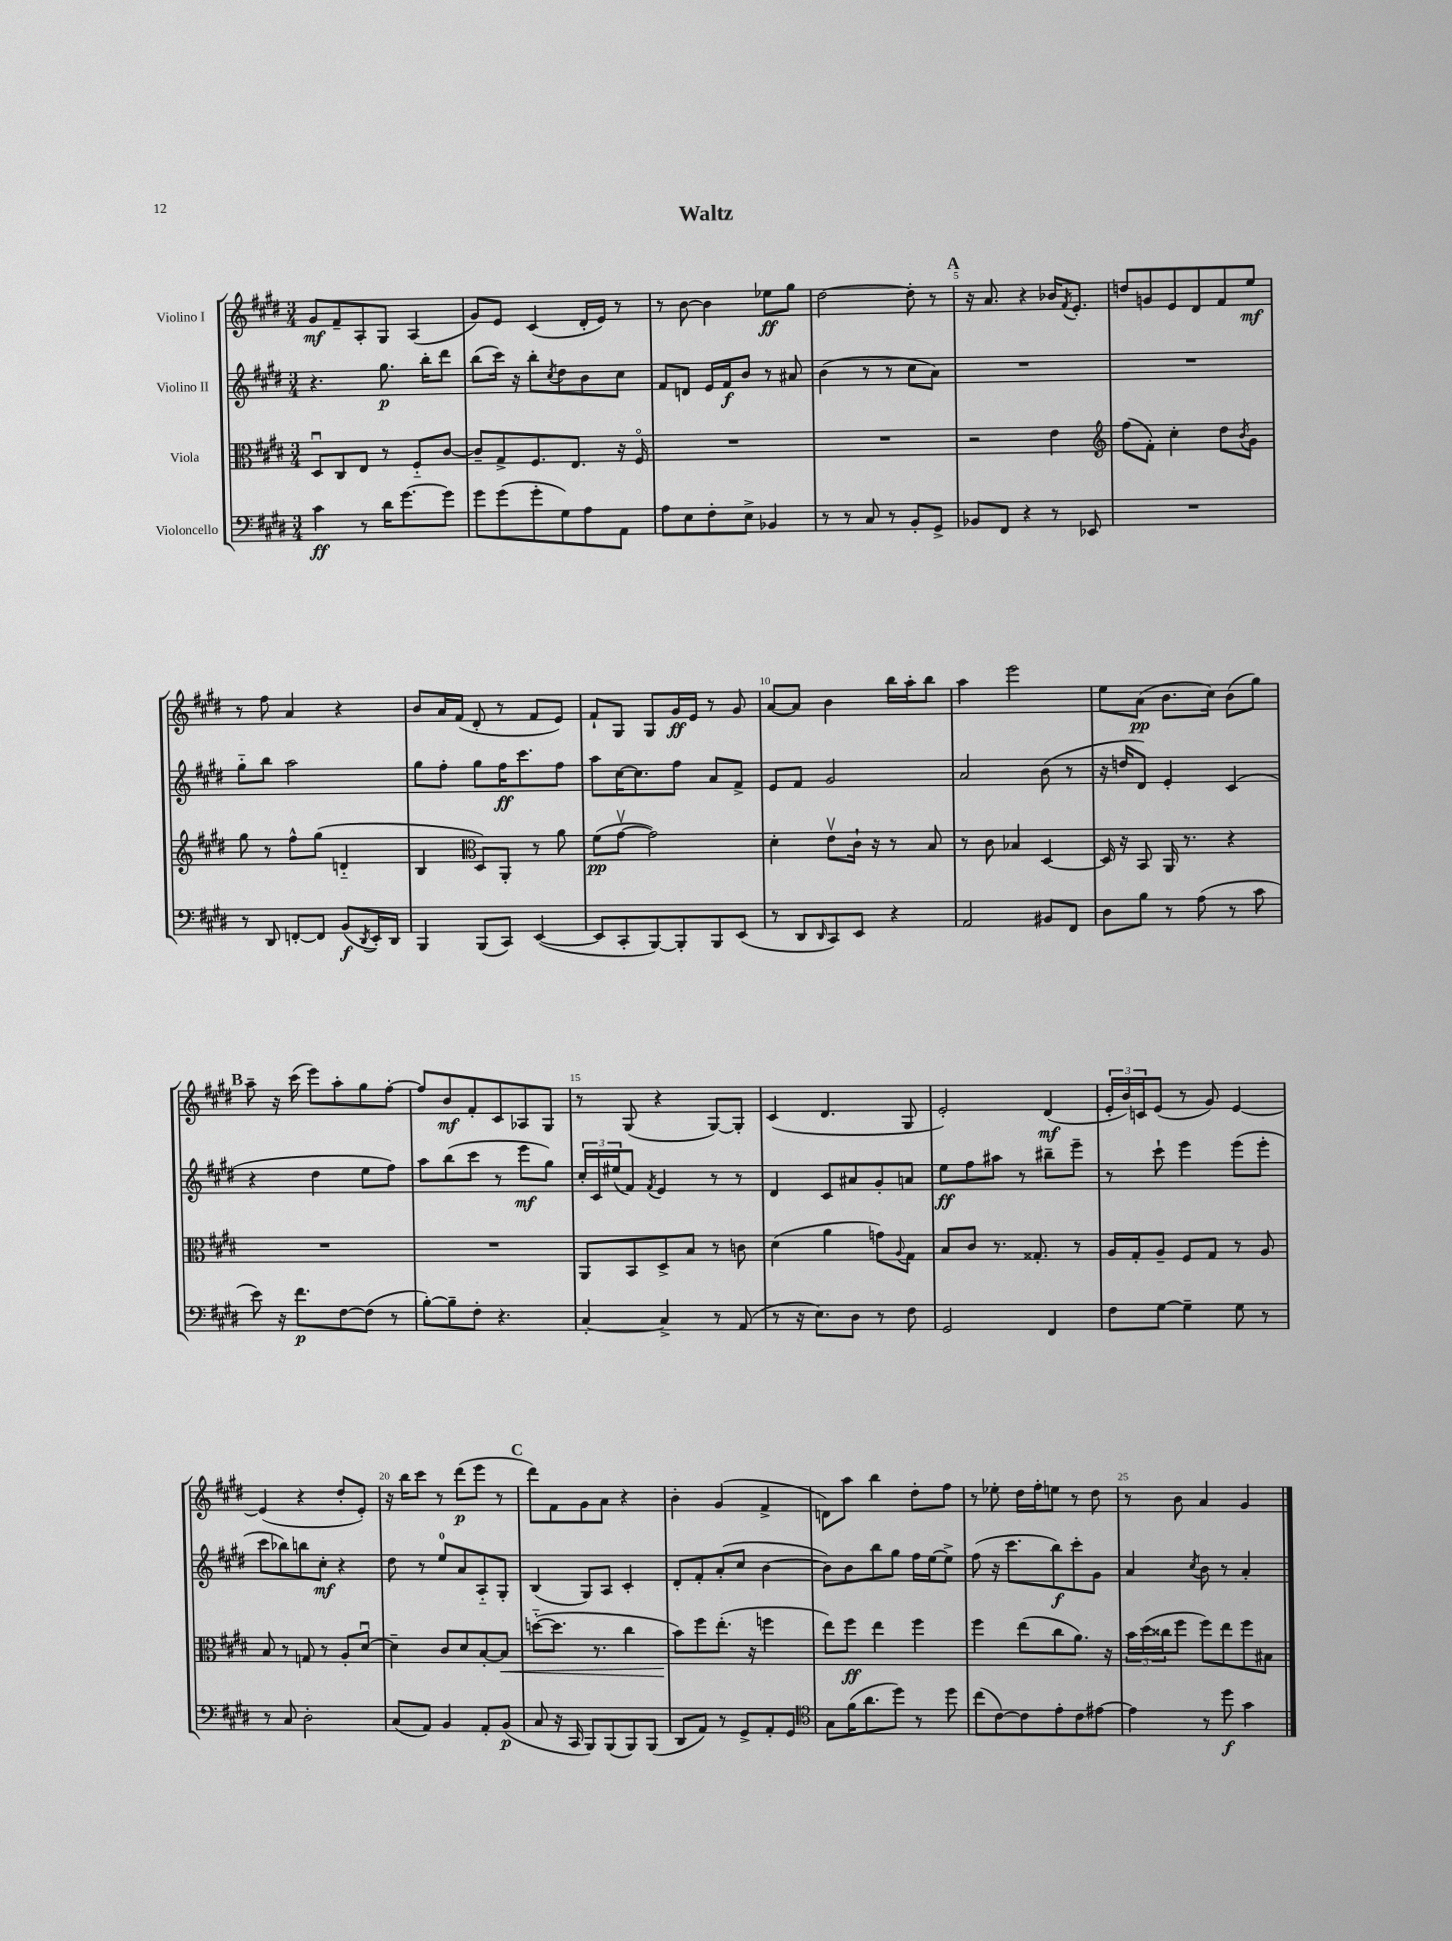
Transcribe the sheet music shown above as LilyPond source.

\header { title = "Waltz" }
<<
\new StaffGroup <<
\new Staff = "s0" \with { instrumentName = "Violino I" } {
    \clef treble \key e \major \numericTimeSignature \time 3/4
    gis'8\mf fis'8-- a8-. gis8 a4( |
    gis'8) e'8 cis'4( dis'16-. e'16) r8 |
    r8 b'8~ b'4 ees''8\ff gis''8 |
    dis''2~ dis''8-. r8 |
    \mark \markup { \bold "A" } r16 a'8. r4 bes'16 \acciaccatura { fis'8 } e'8.-. |
    d''8 g'8 e'8 dis'8 fis'8 e''8\mf |
    r8 fis''8 a'4 r4 |
    b'8 a'16 fis'16( dis'8-. r8 fis'8 e'8) |
    fis'8-! gis8 gis8 gis'16\ff e'16 r8 gis'8 |
    a'8~ a'8 b'4 b''16 a''16-. b''8 |
    a''4 e'''2 |
    e''8 a'8\pp( b'8. cis''16) b'8( gis''8) |
    \mark \markup { \bold "B" } a''8-- r16 cis'''16( e'''8) a''8-. gis''8 fis''8~-. |
    fis''8 b'8\mf fis'8-. cis'8 aes8 gis8 |
    r8 gis8( r4 gis8~) gis8-. |
    cis'4( dis'4. gis8 |
    e'2-.) dis'4\mf( |
    \tuplet 3/2 { e'16-. b'16) c'16 } e'8( r8 gis'8) e'4~ |
    e'4( r4 dis''8-. e'8-.) |
    r16 b''16 cis'''8 r8 dis'''8\p( e'''8 r8 |
    \mark \markup { \bold "C" } dis'''8) fis'8 gis'8 a'8 r4 |
    b'4-. gis'4( fis'4-> |
    d'8) a''8 b''4 dis''8-. fis''8 |
    r8 ees''8-. dis''16 fis''16-. e''8 r8 dis''8 |
    r8 b'8 a'4 gis'4 \bar "|." |
}
\new Staff = "s1" \with { instrumentName = "Violino II" } {
    \clef treble \key e \major \numericTimeSignature \time 3/4
    r4. gis''8.\p b''16-. dis'''8 |
    b''8( cis'''16) r16 b''8-. \acciaccatura { cis''8 } dis''8 b'8 cis''8 |
    fis'8 d'8 e'16 fis'16\f b'8 r8 ais'8 |
    b'4( r8 r8 cis''8 a'8) |
    \mark \markup { \bold "A" } R2. |
    R2. |
    gis''8-_ b''8 a''2 |
    gis''8 fis''8-. gis''8 fis''16\ff cis'''8. fis''8 |
    a''8 cis''16~ cis''8. fis''8 a'8 fis'8-> |
    e'8 fis'8 gis'2 |
    a'2 b'8( r8 |
    r16 d''16 dis'8) e'4-. cis'4( |
    \mark \markup { \bold "B" } r4 dis''4 e''8 fis''8) |
    a''8 b''8( cis'''8 r8 e'''8\mf gis''8) |
    \tuplet 3/2 { cis''16-. cis'16 eis''16( } fis'8) \acciaccatura { fis'8 } e'4 r8 r8 |
    dis'4 cis'8 ais'8 gis'8-. a'8 |
    e''8\ff fis''8 ais''8 r8 bis''8-- e'''8-- |
    r8 cis'''8-! e'''4 e'''8( e'''8-. |
    cis'''8 bes''8) b''8 cis''8-.\mf r4 |
    dis''8 r8 e''8-0 a'8 a8-_ gis8-. |
    \mark \markup { \bold "C" } b4( gis8) a8 cis'4-. |
    dis'8-. fis'8-. a'8-.( cis''8 b'4~ |
    b'8) b'8 b''8 gis''8 fis''16 e''16~ e''8-> |
    fis''8( r16 cis'''8. b''8\f) cis'''8-. gis'8 |
    a'4 \acciaccatura { cis''8 } b'8 r8 a'4-. \bar "|." |
}
\new Staff = "s2" \with { instrumentName = "Viola" } {
    \clef alto \key e \major \numericTimeSignature \time 3/4
    dis8\downbow cis8 e8 r8 fis8-_ cis'8~ |
    cis'8-- gis8-> fis8. e8. r16 fis16\flageolet |
    R2. |
    R2. |
    \mark \markup { \bold "A" } r2 e'4 |
    \clef treble fis''8( fis'8-.) cis''4-. dis''8 \acciaccatura { b'8 } gis'8 |
    gis''8 r8 fis''8-^ gis''8( d'4-_ |
    b4 \clef alto dis8) a,8-. r8 a'8 |
    fis'8\pp( gis'8~\upbow gis'2) |
    dis'4-. e'8\upbow cis'16-! r16 r8 b8 |
    r8 cis'8 bes4 dis4~ |
    dis16 r16 b,8 a,16 r8. r4 |
    \mark \markup { \bold "B" } R2. |
    R2. |
    a,8 b,8 dis8-> b8 r8 c'8 |
    dis'4( a'4 g'8) \appoggiatura { a8 } gis8 |
    b8 cis'8 r8. gisis8.-. r8 |
    a16 gis16-. a8-- fis8 gis8 r8 a8 |
    b8 r8 g8 r8 a8-. dis'8~\downbow |
    dis'4-- cis'8 dis'8 b8~-. b8\< |
    \mark \markup { \bold "C" } d''8~-_( d''8. r8. cis''4 |
    b'8\!) fis''8 e''8.-.( r16 f''4 |
    e''8) fis''8\ff e''4 fis''4 |
    fis''4 e''8( cis''8 a'8.) r16 |
    \tuplet 3/2 { b'16 dis''16( cisis''16 } fis''8 fis''8) e''8 fis''8 bis8 \bar "|." |
}
\new Staff = "s3" \with { instrumentName = "Violoncello" } {
    \clef bass \key e \major \numericTimeSignature \time 3/4
    cis'4\ff r8 dis'16 gis'8.~ gis'8 |
    gis'8 gis'8( gis'8-. gis8) a8 a,8 |
    a8 e8 fis8-. e8-> bes,4 |
    r8 r8 cis8 r8 b,8-. gis,8-> |
    \mark \markup { \bold "A" } bes,8 fis,8 r4 r8 ees,8 |
    R2. |
    r8 dis,8 f,8~-. f,8 b,8\f( \acciaccatura { dis,8 } e,16-.) dis,16 |
    b,,4 b,,8( cis,8) e,4~( |
    e,8 cis,8-. b,,8~) b,,8-. b,,8 e,8( |
    r8 dis,8 \grace { dis,16 } cis,8) e,8 r4 |
    a,2 bis,8 fis,8 |
    dis8 b8 r8 a8( r8 cis'8 |
    \mark \markup { \bold "B" } e'8) r16 fis'8.\p fis8~ fis8( r8 |
    b8~-.) b8-- fis8-. r4. |
    cis4~-. cis4-> r8 a,8( |
    r8 r16 e8.) dis8 r8 fis8 |
    gis,2 fis,4 |
    fis8 gis8~ gis4-- gis8 r8 |
    r8 cis8 dis2-. |
    cis8( a,8) b,4 a,8-. b,8\p( |
    \mark \markup { \bold "C" } cis8 r16 cis,16 b,,8) b,,8( b,,8) b,,8( |
    dis,8 a,8) r8 gis,8-> a,8-. gis,8 |
    \clef tenor gis8 fis'16( a'8. dis''8) r8 dis''8 |
    cis''8( cis'8~) cis'8 e'8-. cis'8 eis'8~ |
    eis'4 r8 dis''8\f gis'4 \bar "|." |
}
>>
>>
\layout { \context { \Score \override BarNumber.break-visibility = ##(#f #t #t) barNumberVisibility = #(every-nth-bar-number-visible 5) } }
